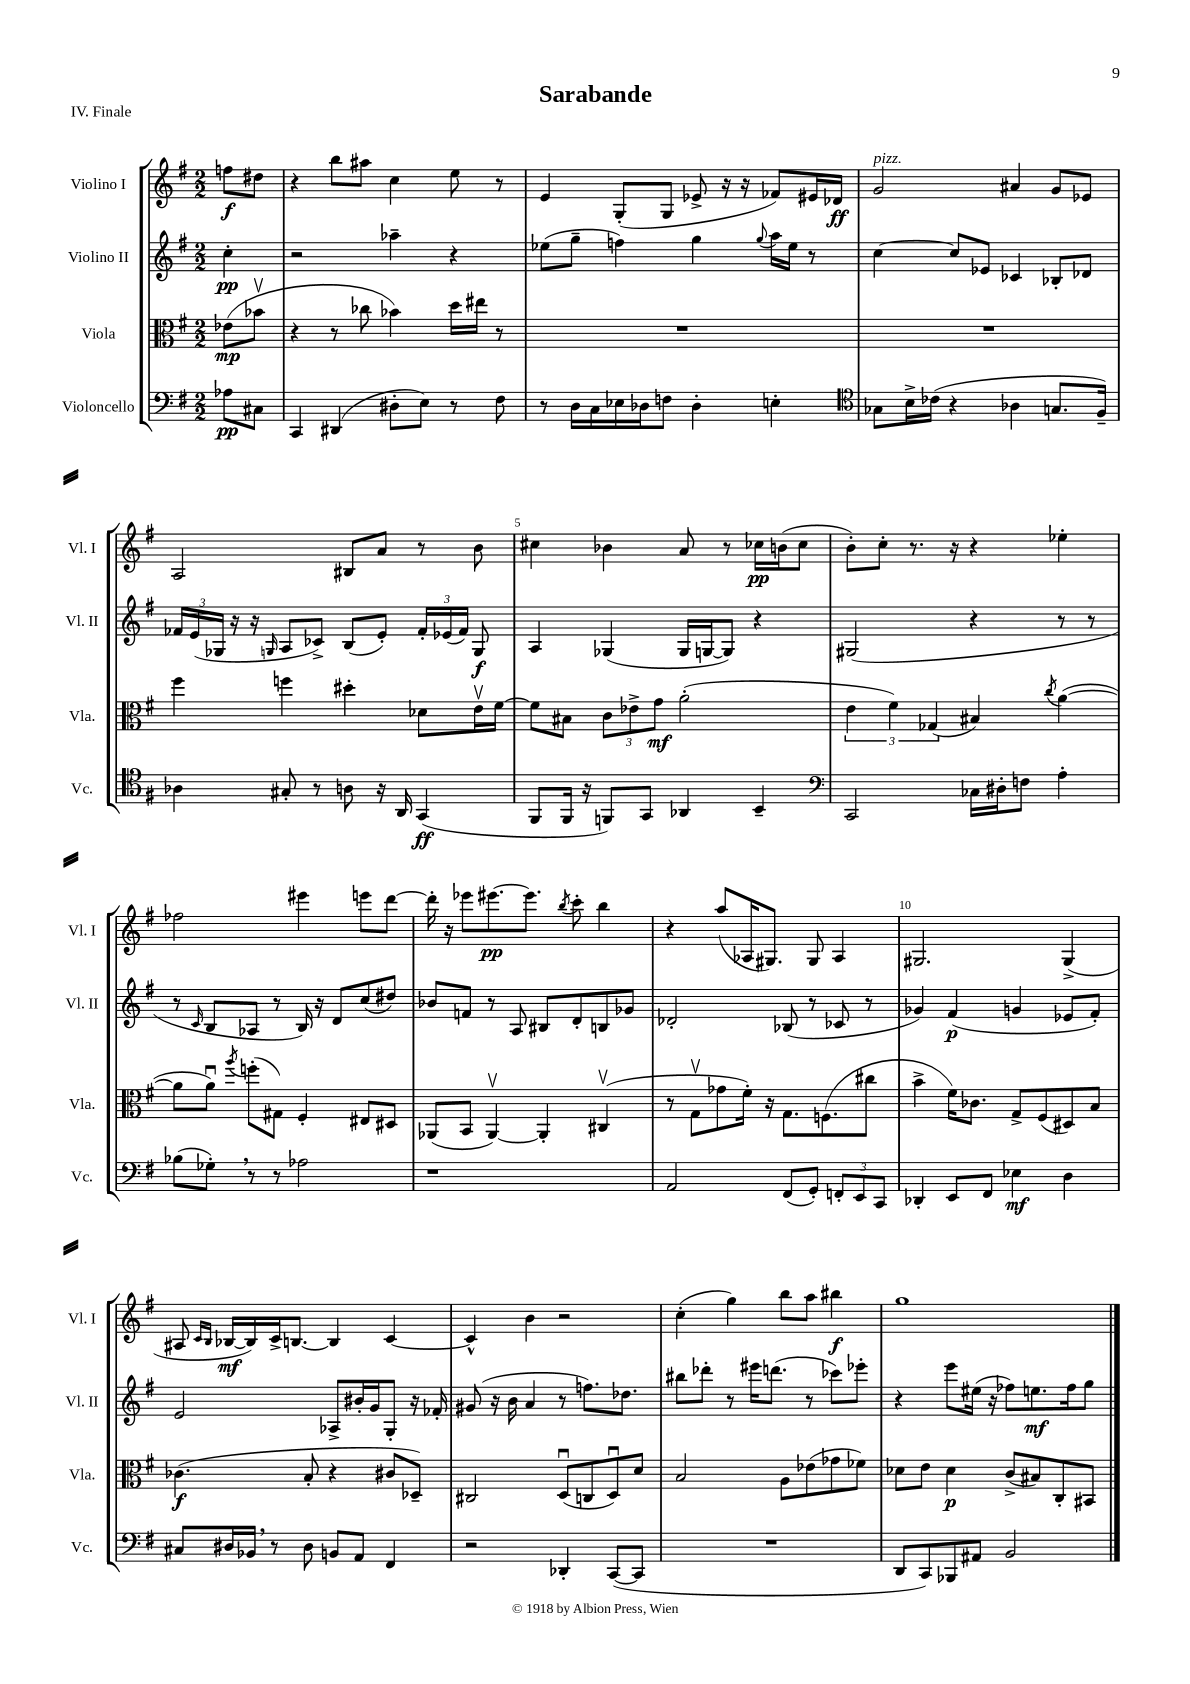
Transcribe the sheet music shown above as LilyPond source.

\header { title = "Sarabande" piece = "IV. Finale" }
<<
\new StaffGroup <<
\new Staff = "s0" \with { instrumentName = "Violino I" shortInstrumentName = "Vl. I" } {
    \clef treble \key g \major \numericTimeSignature \time 2/2 \partial 4
    \autoBeamOff f''8[\f dis''8] |
    r4 b''8[ ais''8] c''4 e''8 r8 |
    e'4 g8[-.( g8] ees'8-> r16 r16 fes'8[) eis'16 des'16]\ff |
    g'2^\markup { \italic "pizz." } ais'4 g'8[ ees'8] |
    a2 bis8[ a'8] r8 b'8 |
    cis''4 bes'4 a'8 r8 ces''16[\pp b'16( ces''8] |
    b'8[-.) c''8]-. r8. r16 r4 ees''4-. |
    fes''2 eis'''4 e'''8[ d'''8]~ |
    d'''16-. r16 ees'''8[ eis'''8.~\pp eis'''8.] \acciaccatura { b''8 } c'''8-. b''4 |
    r4 a''8[( aes16 gis8.]) gis8 aes4 |
    gis2. gis4->( |
    ais8 \grace { c'16[ b16] } bes16[~\mf bes16) c'16-> b8.]~ b4 c'4~ |
    c'4-^ b'4 r2 |
    c''4-.( g''4) b''8[ a''8] bis''4\f |
    g''1 \bar "|." |
}
\new Staff = "s1" \with { instrumentName = "Violino II" shortInstrumentName = "Vl. II" } {
    \clef treble \key g \major \numericTimeSignature \time 2/2 \partial 4
    \autoBeamOff c''4-.\pp |
    r2 aes''4-- r4 |
    ees''8[( g''8]-- f''4) g''4 \appoggiatura { g''8 } a''16[ ees''16] r8 |
    c''4~ c''8[ ees'8] ces'4 bes8[-. des'8] |
    \tuplet 3/2 { fes'16[ e'16( ges16] } r16 r16 \grace { g16 } a8[ ces'8]->) b8[( e'8]-.) \tuplet 3/2 { fes'16[-. ees'16( fes'16]) } g8\f |
    a4 ges4( ges16[ g16~ g8]) r4 |
    gis2( r4 r8 r8 |
    r8 \grace { c'16 } b8[ aes8] r8 b16) r16 d'8[ c''8( dis''8]) |
    bes'8[ f'8] r8 a8 bis8[ d'8-. b8 ges'8] |
    des'2-. bes8( r8 ces'8 r8 |
    ges'4) fis'4\p( g'4 ees'8[ fis'8]-.) |
    e'2 aes8[-> bis'16-. g'16 g8]-. r16 fes'16-. |
    gis'8( r16 b'16 a'4 r8 f''8.[) des''8.] |
    bis''8[ des'''8]-. r8 eis'''16[ d'''8.]( r8 ces'''8[) ees'''8]-. |
    r4 e'''8[ eis''16]( r16 fes''8[) e''8.\mf fes''16 g''8] \bar "|." |
}
\new Staff = "s2" \with { instrumentName = "Viola" shortInstrumentName = "Vla." } {
    \clef alto \key g \major \numericTimeSignature \time 2/2 \partial 4
    \autoBeamOff ees'8[\mp( bes'8]\upbow |
    r4 r8 ces''8 bes'4) d''16[ eis''16] r8 |
    R1 |
    R1 |
    fis''4 f''4 dis''4-. des'8[ e'16\upbow fis'16]~ |
    fis'8[ bis8] \tuplet 3/2 { c'8[ ees'8-> g'8]\mf } a'2-.( |
    \tuplet 3/2 { e'4 fis'4) ges4( } bis4) \acciaccatura { c''8 } a'4~( |
    a'8[ a'8]\downbow) \acciaccatura { a''8 } f''8[-.( gis8]) fis4-. eis8[ dis8] |
    aes,8[( b,8] aes,4~\upbow) aes,4-. cis4\upbow( |
    r8 g8[\upbow ges'8 fis'16]-.) r16 g8.[ f8.( cis''8] |
    b'4-> fis'16[) ces'8.] g8[-> fis8( dis8) b8] |
    ces'4.\f( b8-. r4 cis'8[ des8]--) |
    cis2 d8[\downbow( c8 d8\downbow) d'8] |
    b2 a8[ ees'8( ges'8 fes'8]) |
    des'8[ e'8] des'4\p c'8[->( bis8) c8-. bis,8] \bar "|." |
}
\new Staff = "s3" \with { instrumentName = "Violoncello" shortInstrumentName = "Vc." } {
    \clef bass \key g \major \numericTimeSignature \time 2/2 \partial 4
    \autoBeamOff aes8[\pp cis8] |
    c,4 dis,4( dis8[-. e8]) r8 fis8 |
    r8 d16[ c16 ees16 des16 f8] des4-. e4-. |
    \clef tenor ges8[ b16-> ces'16]( r4 aes4 g8.[ fis16]--) |
    aes4 gis8-. r8 a8 r16 a,16 g,4\ff( |
    fis,8[ fis,16] r16 f,8[) g,8] aes,4 b,4-- |
    \clef bass c,2 ces16[ dis16-. f8] a4-. |
    bes8[( ges8]-.) \breathe r8 r8 aes2 |
    r1 |
    a,2 fis,8[( g,8]-.) \tuplet 3/2 { f,8[-. e,8 c,8] } |
    des,4-. e,8[ fis,8] ees4\mf d4 |
    cis8[ dis16 bes,16] \breathe r8 dis8 b,8[ a,8] fis,4 |
    r2 des,4-. c,8[~( c,8] |
    R1 |
    d,8[ c,8) bes,,8 ais,8] b,2 \bar "|." |
}
>>
>>
\layout { \context { \Score \override BarNumber.break-visibility = ##(#f #t #t) barNumberVisibility = #(every-nth-bar-number-visible 5) } }
